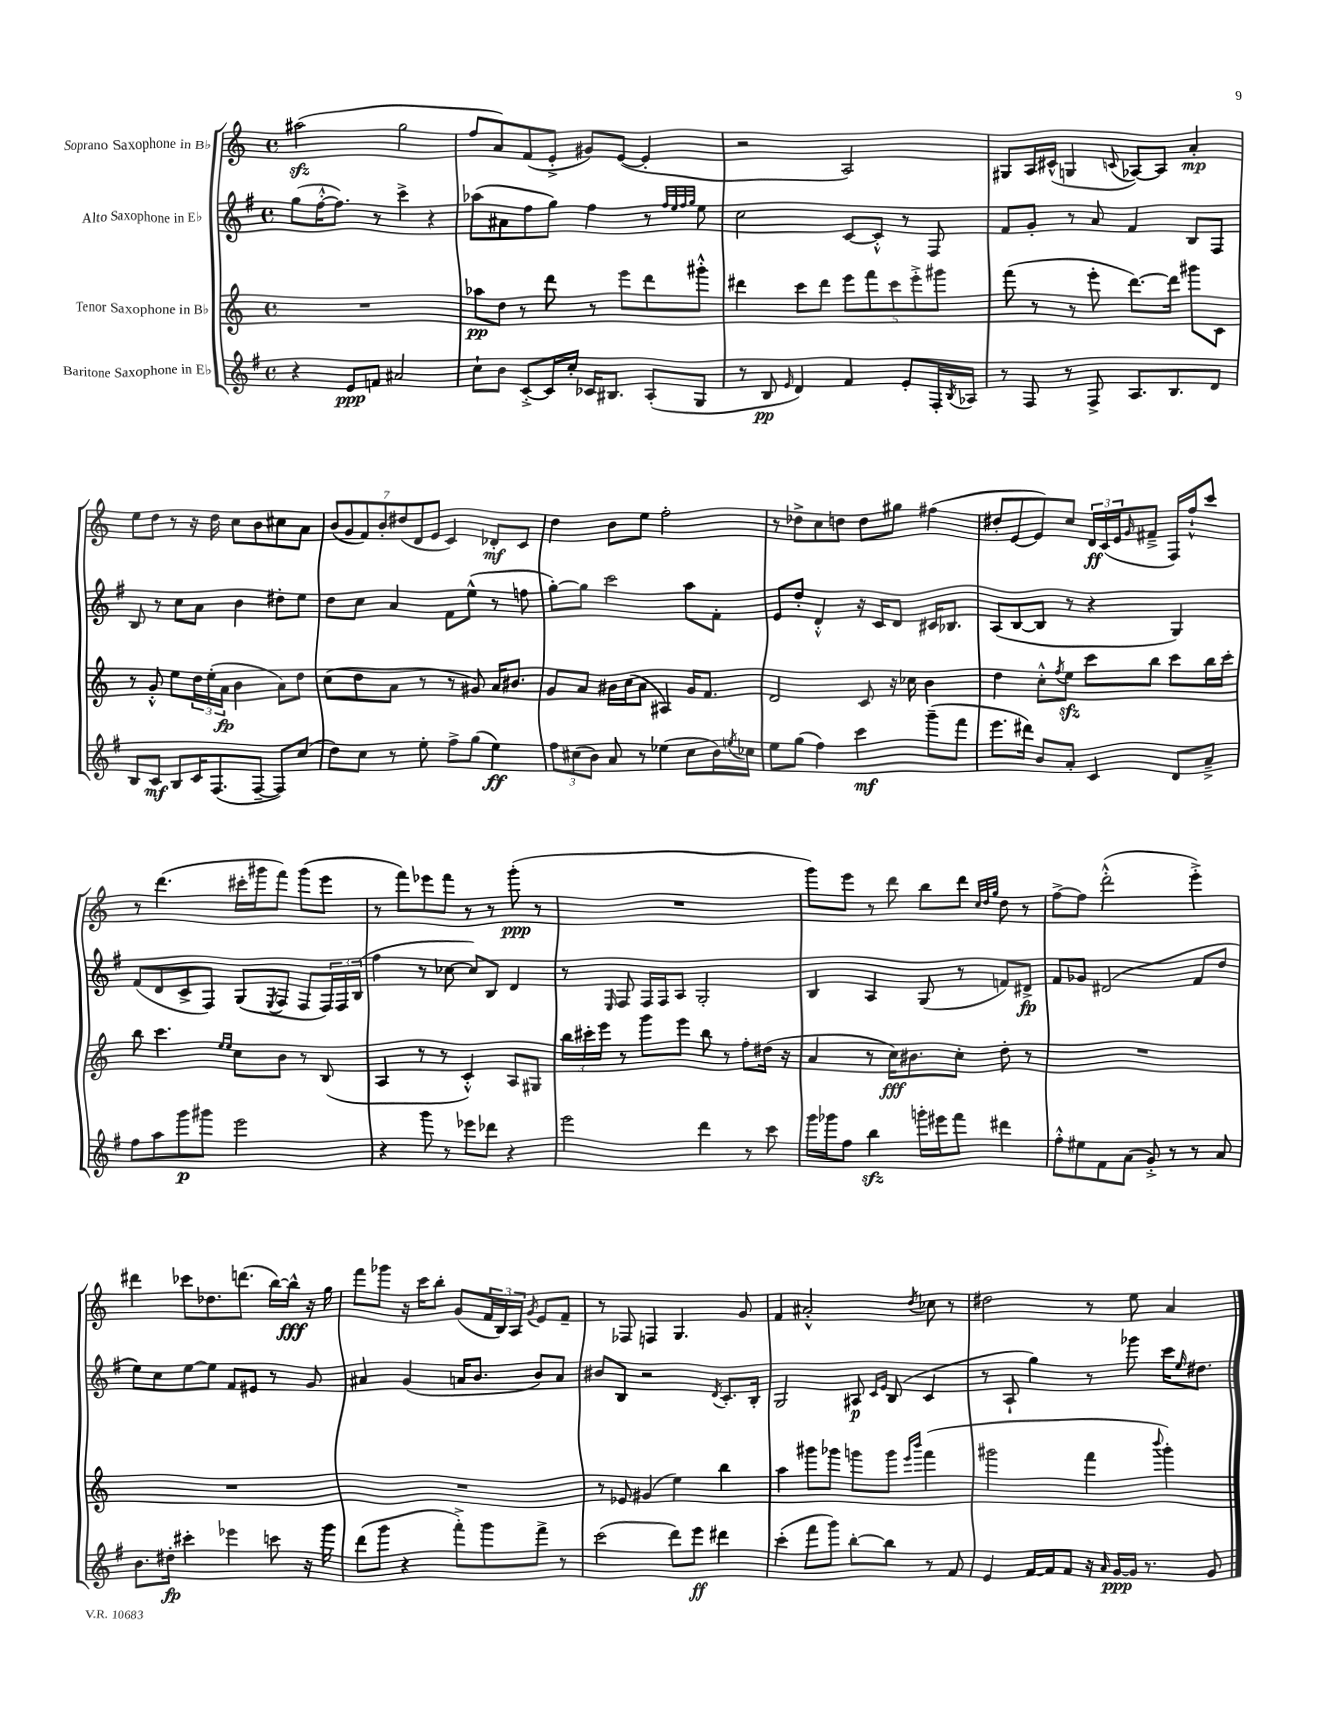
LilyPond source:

<<
\new StaffGroup <<
\new Staff = "s0" \with { instrumentName = "Soprano Saxophone in Bb" } {
    \clef treble \key c \major \defaultTimeSignature \time 4/4
    ais''2\sfz( g''2 |
    f''8 a'8) f'8( e'8-.-> gis'8) e'8~( e'4-. |
    r2 a2) |
    gis8 a16 cis'16-^( g4 \appoggiatura { c'8 } aes8~) aes8 a'4-.\mp |
    e''8 d''8 r8 r16 d''16 c''8 b'8 cis''8 a'8 |
    \tuplet 7/4 { b'8( g'8 f'8) b'8-. dis''8( d'8 e'8 } c'4) des'8-.\mf c'8 |
    d''4 b'8 e''8 f''2-. |
    r8 des''8-> c''8 d''8 d''8 gis''8 fis''4( |
    dis''8-. e'8~ e'8) c''8 \tuplet 3/2 { d'16\ff c'16( e'16 } \grace { g'16 } fis'8---> f16) f''16-!-^ c'''8 |
    r8 d'''4.( cis'''16-. gis'''16 f'''8) gis'''8( e'''8 |
    r8 f'''8) ees'''8 f'''8 r8 r8 g'''8-.\ppp( r8 |
    R1 |
    g'''8) e'''8 r8 d'''8 b''8 d'''8 \grace { c''32 d''32 g''32 } d''8 r8 |
    f''8~-> f''8 d'''2-.-^( e'''4-.->) |
    dis'''4 ces'''8 des''8. d'''8.( b''16~) b''16-^\fff r16 g''16 |
    f'''8 ges'''8 r16 c'''16 b''8-. g'8( \tuplet 3/2 { f'16 b16) a16 } \acciaccatura { g'8 } e'8 f'8-- |
    r8 fes8 f4 g4. g'8 |
    f'4 ais'2-.-^ \acciaccatura { d''8 } ces''8 r8 |
    dis''2 r8 e''8 a'4 \bar "|." |
}
\new Staff = "s1" \with { instrumentName = "Alto Saxophone in Eb" } {
    \clef treble \key g \major \defaultTimeSignature \time 4/4
    g''8( fis''16~-.-^ fis''8.) r8 c'''4-> r4 |
    aes''8( ais'8 fis''8 g''8) fis''4 r8 \grace { fis''32 e''32 fis''32 g''32 } e''8 |
    c''2 c'8~ c'8-.-^ r8 fis8 |
    fis'8 g'8-. r8 a'8 fis'4 b8 fis8 |
    b8 r8 c''8 a'8 b'4 dis''8-. e''8 |
    d''8 c''8 a'4 fis'8 e''8-^( r8 f''8 |
    g''8~-.) g''8 c'''2 a''8 fis'8-. |
    e'8 d''8-. d'4-.-^ r16 c'16 d'8 cis'16 bes8. |
    a8( b8~ b8 r8 r4 g4) |
    fis'8( d'8 c'8-> fis8) g8( \acciaccatura { e8 } fis8 fis8 \tuplet 3/2 { fis16) fis16 b16( } |
    fis''4 r8 ces''8~ ces''8) b8 d'4 |
    r8 \grace { e16 } fis8 fis16 fis16 a8 g2-. |
    b4 a4 g8( r8 f'8) dis'8->\fp |
    fis'8 ges'8 dis'2( fis'8 d''8 |
    e''8) c''8 e''8~ e''8 fis'8 eis'8 r8 g'8 |
    ais'4 g'4( a'16 b'8. b'8) a'8 |
    bis'8 b8 r2 \acciaccatura { d'8 } c'8.-. b16-. |
    g2 ais8\p \grace { c'16 e'16 } b8( c'4 |
    r8 a8-! g''4) r8 ges'''8 c'''16 \grace { e''16 } dis''8. \bar "|." |
}
\new Staff = "s2" \with { instrumentName = "Tenor Saxophone in Bb" } {
    \clef treble \key c \major \defaultTimeSignature \time 4/4
    R1 |
    aes''8\pp d''8 r8 d'''8 r8 e'''8 d'''8 gis'''8-.-^ |
    dis'''4 c'''8 dis'''8 \tuplet 5/4 { e'''8 f'''8 c'''8 e'''8-.-> gis'''8 } |
    f'''8( r8 r8 e'''8-. d'''8.~) d'''16 gis'''8 c'8 |
    r8 g'8-.-^ e''8 \tuplet 3/2 { d''16 e''16-.( a'16\fp } b'4 a'8) d''8 |
    c''8( d''8 a'8 r8 r8 gis'8) a'16 bis'8. |
    g'8 a'8 bis'16 c''16( a'8 ais4) g'16 f'8. |
    d'2 c'8 r16 ces''16 b'4 |
    d''4 c''8-.-^ \acciaccatura { f''8 } e''8\sfz c'''8 b''8 c'''8 b''16 c'''16-. |
    b''8 c'''4. \grace { e''16 e''16 } c''8 b'8 r8 b8( |
    a4 r8 r8 c'4-.-^) a8 gis8 |
    \tuplet 3/2 { b''16 cis'''16-. e'''16 } r8 g'''8 e'''8 b''8 r8 f''8-. dis''16( r16 |
    a'4 r8 c''16\fff) bis'8. c''8-. d''8-. r8 |
    R1 |
    R1 |
    R1 |
    r8 ees'8 gis'4( e''4) b''4 |
    a''4 gis'''8 ges'''8 g'''8 g'''8 \grace { e'''16 b'''16 } f'''4( |
    gis'''2 f'''4 \appoggiatura { b'''8 } gis'''4-.) \bar "|." |
}
\new Staff = "s3" \with { instrumentName = "Baritone Saxophone in Eb" } {
    \clef treble \key g \major \defaultTimeSignature \time 4/4
    r4 e'8\ppp f'8 ais'2 |
    c''8-! b'8 c'8~-.-> c'16 c''16-. ces'16 bis8. a8-.( g8 |
    r8 b8\pp \grace { e'16 } d'4) fis'4 e'8-. fis16-. \acciaccatura { b8 } aes16 |
    r8 fis8 r8 fis8-> a8. b8. d'8 |
    b8 c'8\mf b8 c'16 fis8.( fis8~-- fis8) c''8( |
    d''8) c''8 r8 e''8-. fis''8-> g''8( e''4\ff) |
    \tuplet 3/2 { fis''8 cis''8( b'8) } a'8 r8 ees''4( cis''8 b'16) \acciaccatura { e''8 } ces''16 |
    e''8 g''8( fis''4) c'''4\mf g'''8--( fis'''8 |
    e'''8. dis'''16) b'8 a'8-. c'4 d'8 a'8---> |
    fis''8 a''8 g'''8\p gis'''8 e'''2 |
    r4 g'''8 r8 ees'''8 des'''8 r4 |
    e'''2 d'''4 r8 c'''8 |
    g'''16 ges'''16 fis''8 b''4\sfz g'''16-. eis'''16 fis'''8 dis'''4 |
    fis''8-.-^ eis''8 fis'8 a'8( g'8-.->) r8 r8 a'8 |
    b'8. dis''16-.\fp cis'''4-. ees'''4 c'''8 r16 g'''16 |
    d'''8( g'''8 r4 fis'''8-.->) g'''8 fis'''8-> r8 |
    c'''2( d'''8) e'''8\ff dis'''4 |
    c'''4-.( fis'''8 g'''8) b''8~-. b''8 r8 fis'8 |
    e'4 fis'16~ fis'16 fis'8 r16 \grace { a'16 } g'16~\ppp g'16 r8. g'8 \bar "|." |
}
>>
>>
\layout { \context { \Score \remove "Bar_number_engraver" } }
